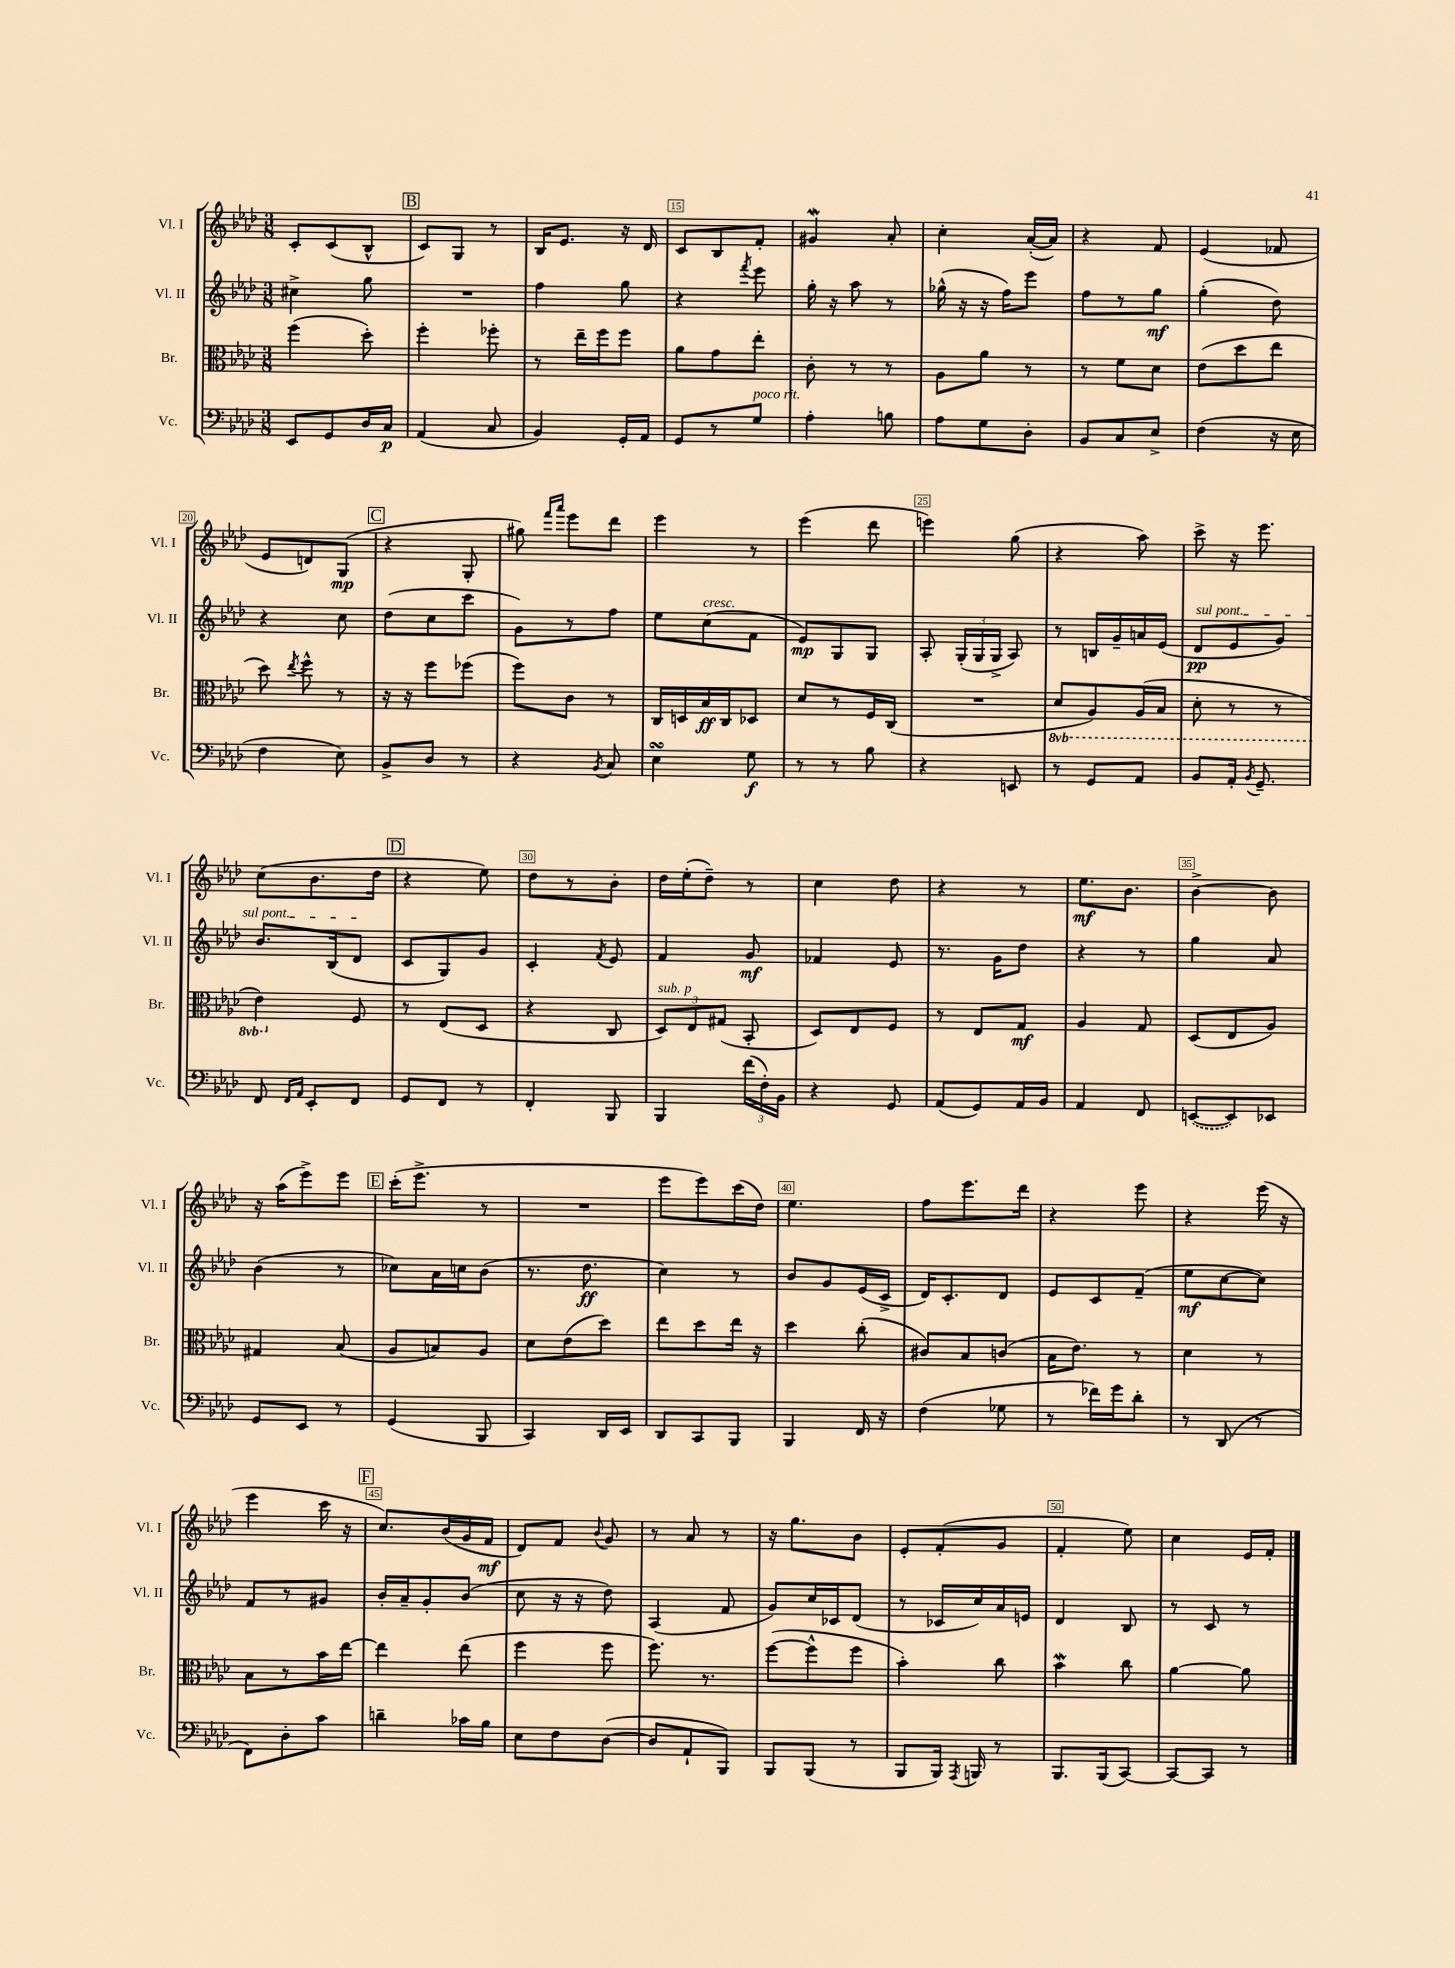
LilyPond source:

<<
\new StaffGroup <<
\new Staff = "s0" \with { instrumentName = "Vl. I" shortInstrumentName = "Vl. I" } {
    \clef treble \key aes \major \numericTimeSignature \time 3/8
    \autoBeamOff c'8[-. c'8( bes8]-^ |
    \mark \markup { \box "B" } c'8[) g8] r8 |
    bes16[ ees'8.] r16 des'16 |
    c'8[ bes8 f'8]-. |
    gis'4\mordent aes'8-. |
    c''4-. aes'16[~-.( aes'16]) |
    r4 f'8 |
    ees'4( fes'8 |
    ees'8[ d'8) g8]\mp( |
    \mark \markup { \box "C" } r4 g8-. |
    gis''8) \grace { f'''16[ aes'''16] } ees'''8[ des'''8] |
    ees'''4 r8 |
    ees'''4( des'''8 |
    e'''4) g''8( |
    r4 aes''8) |
    c'''8-> r16 ees'''8. |
    c''8[( bes'8. des''16] |
    \mark \markup { \box "D" } r4 ees''8) |
    des''8[ r8 bes'8]-. |
    des''16[ ees''16-.( des''8]--) r8 |
    c''4 des''8 |
    r4 r8 |
    ees''8.[\mf bes'8.] |
    bes'4~-> bes'8 |
    r16 aes''16[( ees'''8->) ees'''8] |
    \mark \markup { \box "E" } c'''16[-.( ees'''8.]-> r8 |
    R4. |
    ees'''8[ ees'''8) c'''16( des''16]) |
    ees''4. |
    f''8[ ees'''8. des'''16] |
    r4 ees'''8 |
    r4 ees'''16( r16 |
    ees'''4 c'''16 r16 |
    \mark \markup { \box "F" } c''8.[) bes'16( g'16 f'16]\mf |
    des'8[) f'8] \appoggiatura { bes'8 } g'8 |
    r8 aes'8 r8 |
    r16 g''8.[ bes'8] |
    ees'8[-. f'8-.( g'8] |
    f'4-. ees''8) |
    c''4 ees'16[ f'16]-. \bar "|." |
}
\new Staff = "s1" \with { instrumentName = "Vl. II" shortInstrumentName = "Vl. II" } {
    \clef treble \key aes \major \numericTimeSignature \time 3/8
    \autoBeamOff cis''4-> g''8 |
    \mark \markup { \box "B" } R4. |
    f''4 g''8 |
    r4 \acciaccatura { f'''8 } ees'''8 |
    g''16-. r16 aes''8 r8 |
    ges''16-^( r16 r16 f''16[) ees'''8] |
    f''8[ r8 g''8]\mf |
    g''4-.( des''8) |
    r4 c''8 |
    \mark \markup { \box "C" } des''8[( c''8 c'''8] |
    g'8[) r8 f''8] |
    ees''8[ c''8^\markup { \italic "cresc." }( f'8] |
    ees'8[\mp) g8 g8] |
    aes8-. \tuplet 3/2 { g16[-.( g16 g16]-> } aes8) |
    r8 b16[ g'16-- a'16 ees'16]( |
    \once \override TextSpanner.bound-details.left.text = \markup { \italic "sul pont." } des'8[\pp\startTextSpan ees'8 g'8]) |
    bes'8.[ bes16( des'8]\stopTextSpan |
    \mark \markup { \box "D" } c'8[ g8) g'8] |
    c'4-. \acciaccatura { f'8 } ees'8 |
    f'4 g'8\mf |
    fes'4 ees'8 |
    r8. g'16[ des''8] |
    r4 r8 |
    g''4 aes'8 |
    bes'4( r8 |
    \mark \markup { \box "E" } ces''8[) aes'16 c''16 bes'8]( |
    r8. des''8.\ff |
    c''4) r8 |
    bes'8[ g'8 ees'16( c'16]-> |
    des'16[) c'8.-. des'8] |
    ees'8[ c'8 f'8]--( |
    ees''8[\mf c''8~ c''8]) |
    f'8[ r8 gis'8] |
    \mark \markup { \box "F" } bes'16[-. aes'16-- g'8-. bes'8]( |
    c''8 r16 r16 des''8) |
    aes4( f'8 |
    g'8[) c''16 ces'16 des'8]( |
    r8 ces'16[ c''16) aes'16 e'16] |
    des'4 bes8 |
    r8 c'8 r8 \bar "|." |
}
\new Staff = "s2" \with { instrumentName = "Br." shortInstrumentName = "Br." } {
    \clef alto \key aes \major \numericTimeSignature \time 3/8 \set Staff.ottavationMarkups = #ottavation-simple-ordinals
    \autoBeamOff f''4( des''8-.) |
    \mark \markup { \box "B" } f''4-. fes''8-. |
    r8 ees''16[-- f''16 f''8] |
    aes'8[ g'8 ees''8]-. |
    c'8-. r8 r8 |
    aes8[ aes'8] r8 |
    r8 f'8[ des'8] |
    ees'8[( des''8 ees''8] |
    des''8) \acciaccatura { ees''8 } f''8-^ r8 |
    \mark \markup { \box "C" } r16 r16 f''8[ fes''8]( |
    f''8[) c'8] r8 |
    c16[ d16 bes16\ff c16 des8] |
    des'8[ r8 f16 c16]( |
    R4. |
    \ottava #-1 des8[ aes,8) aes,16( bes,16] |
    des8-. r8 r8 |
    ees4) \ottava #0 f8 |
    \mark \markup { \box "D" } r8 ees8[( des8] |
    r4 c8 |
    \tuplet 3/2 { des8[^\markup { \italic "sub. p" }) ees8 gis8]( } bes,8-. |
    des8[) ees8 f8] |
    r8 ees8[ g8]\mf |
    aes4 g8 |
    des8[( ees8 aes8]) |
    gis4 bes8( |
    \mark \markup { \box "E" } aes8[ b8) aes8] |
    des'8[ ees'8( des''8]) |
    ees''8[ des''8 ees''16] r16 |
    des''4 c''8-.( |
    cis'8[) bes8 c'8]( |
    bes16[ ees'8.]) r8 |
    des'4 r8 |
    bes8[ r8 bes'16 ees''16]~ |
    \mark \markup { \box "F" } ees''4 ees''8( |
    f''4 f''8 |
    f''8.) r8. |
    f''8[~( f''8-^ f''8] |
    bes'4-.) c''8 |
    bes'4\mordent c''8 |
    aes'4~ aes'8 \bar "|." |
}
\new Staff = "s3" \with { instrumentName = "Vc." shortInstrumentName = "Vc." } {
    \clef bass \key aes \major \numericTimeSignature \time 3/8
    \autoBeamOff ees,8[ g,8 des16 c16]\p |
    \mark \markup { \box "B" } aes,4( c8 |
    bes,4) g,16[-. aes,16] |
    g,8[ r8 g8]^\markup { \italic "poco rit." } |
    aes4-. b8 |
    aes8[ g8 des8]-. |
    bes,8[ c8 ees8]-> |
    f4( r16 ees16 |
    f4 ees8) |
    \mark \markup { \box "C" } bes,8[-> des8] r8 |
    r4 \acciaccatura { bes,8 } c8 |
    ees4\turn g8\f |
    r8 r8 bes8 |
    r4 e,8 |
    r8 g,8[ aes,8] |
    bes,8[ aes,16]-. \acciaccatura { bes,8 } g,8.-- |
    f,8 \grace { f,16[ aes,16] } ees,8[-. f,8] |
    \mark \markup { \box "D" } g,8[ f,8] r8 |
    f,4-. bes,,8 |
    bes,,4 \tuplet 3/2 { f'16[( f16-.) bes,16] } |
    r4 g,8 |
    aes,8[( g,8) aes,16 bes,16] |
    aes,4 f,8 |
    \once \slurDashed e,8[~( e,8) ees,8] |
    g,8[ ees,8] r8 |
    \mark \markup { \box "E" } g,4( bes,,8 |
    c,4) des,16[ ees,16] |
    des,8[ c,8 bes,,8] |
    bes,,4 f,16 r16 |
    f4( ges8 |
    r8 fes'16[) g'16 des'8]-. |
    r8 des,8( r8 |
    f,8[) des8-. c'8] |
    \mark \markup { \box "F" } d'4-- ces'16[ bes16] |
    ees8[ f8 des8]~( |
    des8[ aes,8-! bes,,8]) |
    bes,,8[ bes,,8]( r8 |
    bes,,8[ bes,,16]) \acciaccatura { aes,,8 } b,,16 r8 |
    bes,,8.[ bes,,16( c,8]~) |
    c,8[~ c,8] r8 \bar "|." |
}
>>
>>
\layout { \context { \Score currentBarNumber = #12 \override BarNumber.break-visibility = ##(#f #t #t) barNumberVisibility = #(every-nth-bar-number-visible 5) \override BarNumber.stencil = #(make-stencil-boxer 0.1 0.3 ly:text-interface::print) } }
